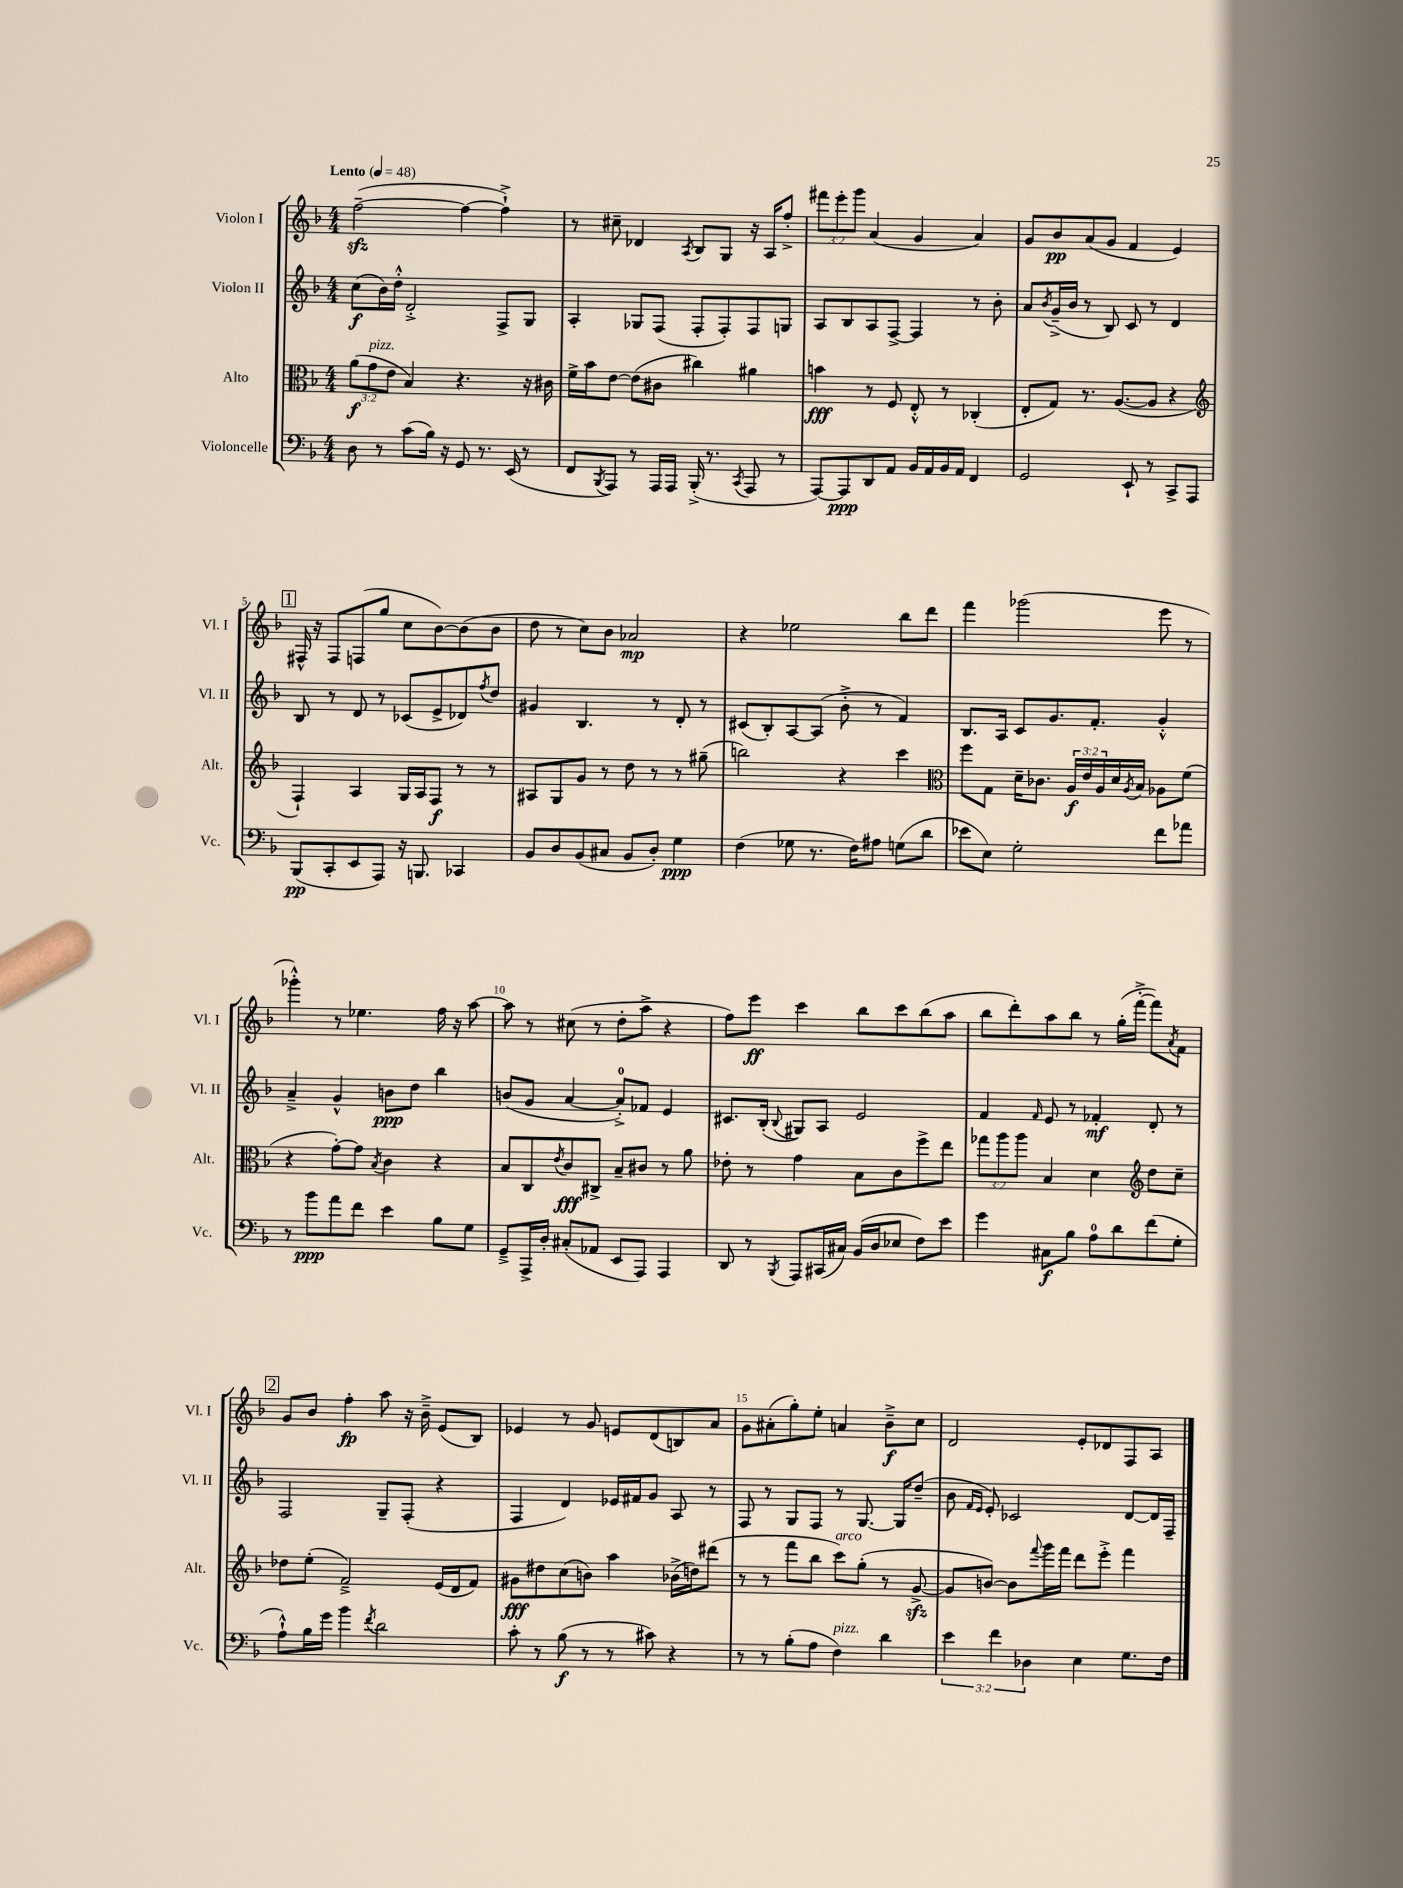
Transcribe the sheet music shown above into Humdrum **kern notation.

**kern	**kern	**kern	**kern
*staff4	*staff3	*staff2	*staff1
*clefF4	*clefC3	*clefG2	*clefG2
*k[b-]	*k[b-]	*k[b-]	*k[b-]
*M4/4	*M4/4	*M4/4	*M4/4
*MM48	*MM48	*MM48	*MM48
8D\	(12a\L	(8cc\L	([2ff~\
.	12g\	.	.
8r	.	16b-\L)	.
.	12e\J	.	.
.	.	16dd'^^\JJ	.
(8c\L	4B-/)	2d'^/	.
16B-\Jk)	.	.	.
16r	.	.	.
8GG/	4.r	.	4ff\_
8.r	.	.	.
.	.	8F^/L	4ff`^\])
(16EE/	.	.	.
8r	16r	8G/J	.
.	16c#\	.	.
=	=	=	=
8FF/L	16f^\LL	4A'/	8r
.	16b-\J	.	.
8qBBB-/	.	.	.
8AAA/J)	[8e\J	.	8cc#~\
8r	(8e\]L	8G-/L	4d-/
16AAA/LL	8c#\J	(8F/J	.
16AAA/JJ	.	.	.
.	.	.	8qA/
(16BBB-'^/	4cc#\)	8F'/L	8B-/L
8.r	.	.	.
.	.	8F'/)	8G/J
8qCC/	.	.	.
8AAA/	4a#\	8F/	16r
.	.	.	16A/LK
8r	.	8G/J	8ff'^/J
=	=	=	=
[8AAA/L)	4b\	8A/L	12fff#\L
.	.	.	12eee'\
8AAA/]	.	8B-/	.
.	.	.	12ggg\J
8DD/	8r	8A/	(4a/
8AA/J	8F/	[8F^/J	.
16BB-/LL	8E'^^/	4F/]	4g/
16AA/	.	.	.
16BB-/	8r	.	.
16AA/JJ	.	.	.
4FF/	(4C-'/	8r	4a/)
.	.	8b-'\	.
=	=	=	=
2GG/	8E'/L	8a/L	8g/L
.	.	8qb-/	.
.	8G/J)	(16g~^/L	8b-/
.	.	16b-/JJ	.
.	8.r	8r	(8a/
.	.	8B-/)	8g/J
.	([8.A/L	.	.
8EE`/	.	8c/	4f/
8r	8A/]J	8r	.
8CC^/L	4r	4d/	4e/)
8AAA/J	.	.	.
=	=	=	=
*	*clefG2	*	*
(8BBB-/L	4F`/)	8B-/	16F#^^/
.	.	.	16r
8CC'/	.	8r	8F#/L
8EE/	4A/	8d/	(8F/
8AAA/J)	.	8r	8gg/J
16r	16G/LL	(8c-/L	8cc\L
8.BBB/	16A/J	.	.
.	8F/J	8e^/	[8b-\)
4CC-/	8r	8d-/)	(8b-\]
.	.	8qff/	.
.	8r	8dd/J	8b-\J
=	=	=	=
8BB-/L	8A#/L	4g#/	8dd\
8D/	8G/	.	8r
(8BB-/	8g/J	4.B-/	8cc\L)
8C#/J	8r	.	8b-\J
8BB-/L	8dd\	.	2a-/
8D'/J)	8r	8r	.
4G\	8r	8d'/	.
.	(8gg#~\	8r	.
=	=	=	=
(4F\	2bb\)	(8c#/L	4r
.	.	8B-'/)	.
8G-\	.	[8A/	2ee-\
8.r	.	(8A/]J	.
.	4r	8b-'^\	.
16F\LK)	.	.	.
8A#\J	.	8r	.
(8G\L	4ccc\	4f/)	8bb-\L
8d\J	.	.	8ddd\J
=	=	=	=
*	*clefC3	*	*
8e-\L	8ff\L	8.B-/L	4fff\
8E\J)	8G\J	.	.
.	.	16A/Jk	.
2G'\	16d~\LK	8c/L	(2ggg-\
.	8.c-\J	.	.
.	.	8.g/	.
.	24A/LL	.	.
.	24e/	.	.
.	.	8.f'/J	.
.	24A/	.	.
.	16d/	.	.
.	8qA/	.	.
.	16B-/JJ	.	.
8f\L	8A-\L	4g'^^/	8eee\
8a-\J	(8f\J	.	8r
=	=	=	=
8r	4r	4a~^/	4ggg-'^^\)
8b-\L	.	.	.
8a\	[8g'\L)	4g^^/	8r
8f\J	8g\]J	.	4.ee-\
.	8qB-/	.	.
4e\	4c\	8b\L	.
.	.	8dd\J	.
8B-\L	4r	4bb-\	16ff\
.	.	.	16r
8G\J	.	.	[8aa\
=	=	=	=
8GG~^/L	8B-/L	(8b/L	8aa\]
16AAA^/L	8C/	8g/J	8r
16D'/JJ	.	.	.
.	8qe/	.	.
(8C#'/L	8c/	[4a/	(8cc#\
8AA-/J	8C#^/J	.	8r
8EE/L	8B-~/L	8a'^/]L)	8dd'\L
8AAA/J)	8c#/J	8f-/J	8aa^\J
4AAA/	8r	4e/	4r
.	8a\	.	.
=	=	=	=
8DD/	8e-'\	8.c#/L	8ff\L)
8r	8r	.	8eee\J
.	.	(16B-'/Jk	.
8qBBB-/	.	8qqB-/	.
8AAA/L	4g\	8G#/L)	4ccc\
(16CC#/L	.	8A/J	.
16C#/JJ)	.	.	.
(16BB-/LL	8B-\L	2e/	8bb-\L
16D/J	.	.	.
8E-/J	8c\	.	8ccc\
8F\L)	8ff^\	.	(8bb-\
8e\J	8ee\J	.	8aa\J
=	=	=	=
4g\	12gg-\L	4f/	8bb-\L
.	12aa\	.	.
.	.	.	8ddd'\)
.	12aa\J	.	.
.	.	16qqf/	.
8C#\L	4B-/	8e/	8aa\
8B-\J	.	8r	8bb-\J
8A\L	4d\	4f-'/	8r
8d\	.	.	(16gg'\LL
.	.	.	[16fff'^\JJ
*	*clefG2	*	*
(8f\	8dd\L	8d'/	8fff\]L)
.	.	.	8qa/
8G'\J	8cc~\J	8r	8f\J
=	=	=	=
8A`^^\L)	8dd-\L	2F/	8g/L
16B-\L	(8ee'\J	.	8b-/J
16g\JJ	.	.	.
4b-\	2f~^/)	.	4ff'\
8qf/	.	.	.
2d\	.	8G~/L	8aa\
.	.	(8F'/J	16r
.	.	.	16b-~^\
.	(16e/LL	4r	(8e/L
.	16d/J	.	.
.	8f/J)	.	8B-/J)
=	=	=	=
8c'\	8g#\L	4F/	4e-/
8r	8dd#\	.	.
(8B-\	(8cc\	4d/)	8r
8r	8b\J)	.	8g/
8r	4aa\	16e-/LL	8e/L
.	.	16f#/J	.
8c#\)	.	8g/J	(8d/
4r	(16b-^\LL	8A/	8B/)
.	16dd\J)	.	.
.	(8ddd#\J	8r	8a/J
=	=	=	=
8r	8r	8F/	8g\L
8r	8r	8r	(8a#'\
(8B-'\L	8fff\L	8G/L	8gg'\)
8A\J	8bb-\J	8F/J	8ee'\J
4F\)	8ccc\L)	8r	4a/
.	(8gg'\J	[8.G/	.
4d\	8r	.	8b-~^\L
.	.	16G/]LK	.
.	[8g^/	(8dd~/J	8cc\J
=	=	=	=
6e\	8g/]L	8b-\	2d/
.	.	16qqf/LL	.
.	.	16qqe/JJ	.
.	[8b/J)	8e'/)	.
6f\	.	.	.
.	8b\]L	2c-/	.
6D-\	.	.	.
.	8qqfff/	.	.
.	16ggg\L	.	.
.	16fff\JJ	.	.
4E\	8ddd\L	.	8e'/L
.	8eee'^\J	.	8d-/
8.G\L	4fff\	[8d/L	8F/
.	.	16d/]L	8A/J
16F\Jk	.	16F~/JJ	.
==	==	==	==
*-	*-	*-	*-
